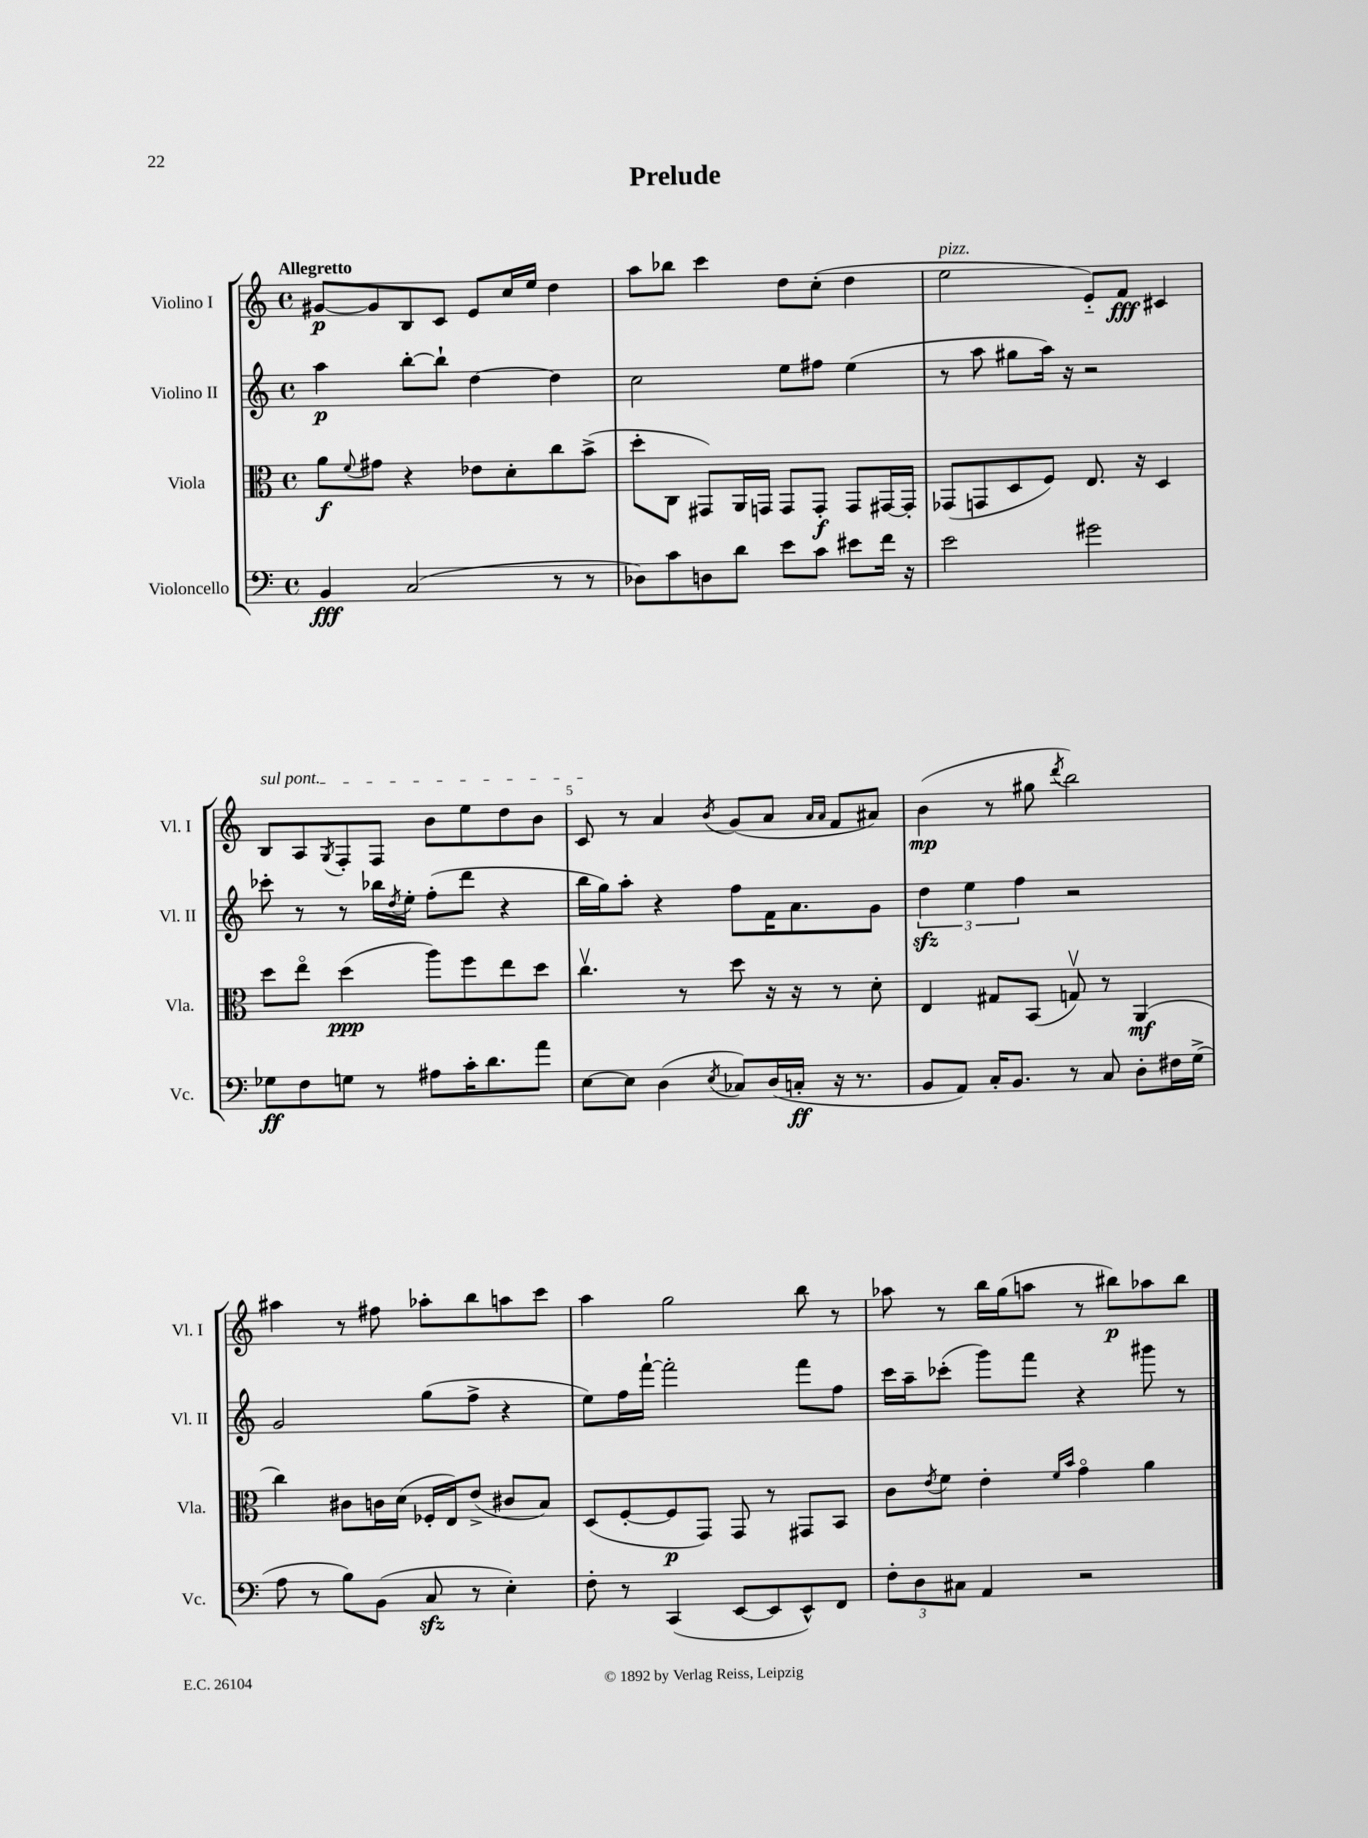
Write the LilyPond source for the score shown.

\header { title = "Prelude" }
<<
\new StaffGroup <<
\new Staff = "s0" \with { instrumentName = "Violino I" shortInstrumentName = "Vl. I" } {
    \clef treble \key c \major \defaultTimeSignature \time 4/4 \tempo "Allegretto"
    gis'8~\p gis'8 b8 c'8 e'8 c''16 e''16 d''4 |
    a''8 bes''8 c'''4 d''8 c''8-.( d''4 |
    e''2^\markup { \italic "pizz." } e'8-_) f'8\fff cis'4 |
    \once \override TextSpanner.bound-details.left.text = \markup { \italic "sul pont." } b8\startTextSpan a8 \acciaccatura { g8 } f8-. f8 b'8 e''8 d''8 b'8 |
    c'8\stopTextSpan r8 a'4 \acciaccatura { b'8 } g'8( a'8 \grace { a'16 a'16 } f'8 ais'8) |
    b'4\mp( r8 gis''8 \acciaccatura { d'''8 } b''2) |
    ais''4 r8 fis''8 aes''8-. b''8 a''8 c'''8 |
    a''4 g''2 b''8 r8 |
    aes''8 r8 b''16 g''16( a''8 r8 bis''8\p) aes''8 bis''8 \bar "|." |
}
\new Staff = "s1" \with { instrumentName = "Violino II" shortInstrumentName = "Vl. II" } {
    \clef treble \key c \major \defaultTimeSignature \time 4/4
    a''4\p b''8~-. b''8-! d''4~ d''4 |
    c''2 e''8 fis''8 e''4( |
    r8 a''8 gis''8 a''16) r16 r2 |
    ces'''8-. r8 r8 bes''16 \acciaccatura { d''8 } e''16-. f''8-.( d'''8 r4 |
    b''16 g''16) a''8-. r4 f''8 f'16 a'8. g'8 |
    \tuplet 3/2 { d''4\sfz e''4 f''4 } r2 |
    g'2 g''8( f''8-> r4 |
    e''8) f''16 f'''16~-! f'''2-. f'''8 f''8 |
    c'''16 a''16-- ces'''8-.( g'''8) f'''8 r4 gis'''8 r8 \bar "|." |
}
\new Staff = "s2" \with { instrumentName = "Viola" shortInstrumentName = "Vla." } {
    \clef alto \key c \major \defaultTimeSignature \time 4/4
    a'8\f \appoggiatura { f'8 } gis'8 r4 ees'8 d'8-. c''8 b'8->( |
    d''8-. c8 gis,8) a,16 g,16 g,8 g,8-.\f g,8 gis,16~ gis,16-. |
    ges,8( g,8 d8 f8) e8. r16 d4 |
    d''8 e''8\flageolet d''4\ppp( a''8) f''8 e''8 d''8 |
    c''4.\upbow r8 d''8 r16 r16 r8 d'8-. |
    e4 gis8 b,8( g8\upbow) r8 a,4\mf( |
    c''4) cis'8 c'16 d'16( fes16-. e16) e'8->( cis'8 b8) |
    d8( f8~-. f8\p g,8) g,8 r8 gis,8 b,8 |
    c'8 \acciaccatura { e'8 } f'8 e'4-. \grace { f'16 b'16 } g'4\flageolet a'4 \bar "|." |
}
\new Staff = "s3" \with { instrumentName = "Violoncello" shortInstrumentName = "Vc." } {
    \clef bass \key c \major \defaultTimeSignature \time 4/4
    b,4\fff c2( r8 r8 |
    des8) c'8 d8 d'8 e'8 c'8 eis'8 f'16 r16 |
    e'2 gis'2 |
    ges8\ff f8 g8 r8 ais8 c'16-. d'8. a'8 |
    e8~ e8 d4( \acciaccatura { e8 } ces8) d16( c16-.\ff r16 r8. |
    b,8 a,8) c16-. b,8. r8 c8 d8-. fis16 g16->( |
    a8 r8 b8) b,8( c8\sfz r8 e4-.) |
    f8-. r8 c,4( e,8~ e,8 e,8-^) f,8 |
    \tuplet 3/2 { f8-. d8 cis8 } a,4 r2 \bar "|." |
}
>>
>>
\layout { \context { \Score \override BarNumber.break-visibility = ##(#f #t #t) barNumberVisibility = #(every-nth-bar-number-visible 5) } }
